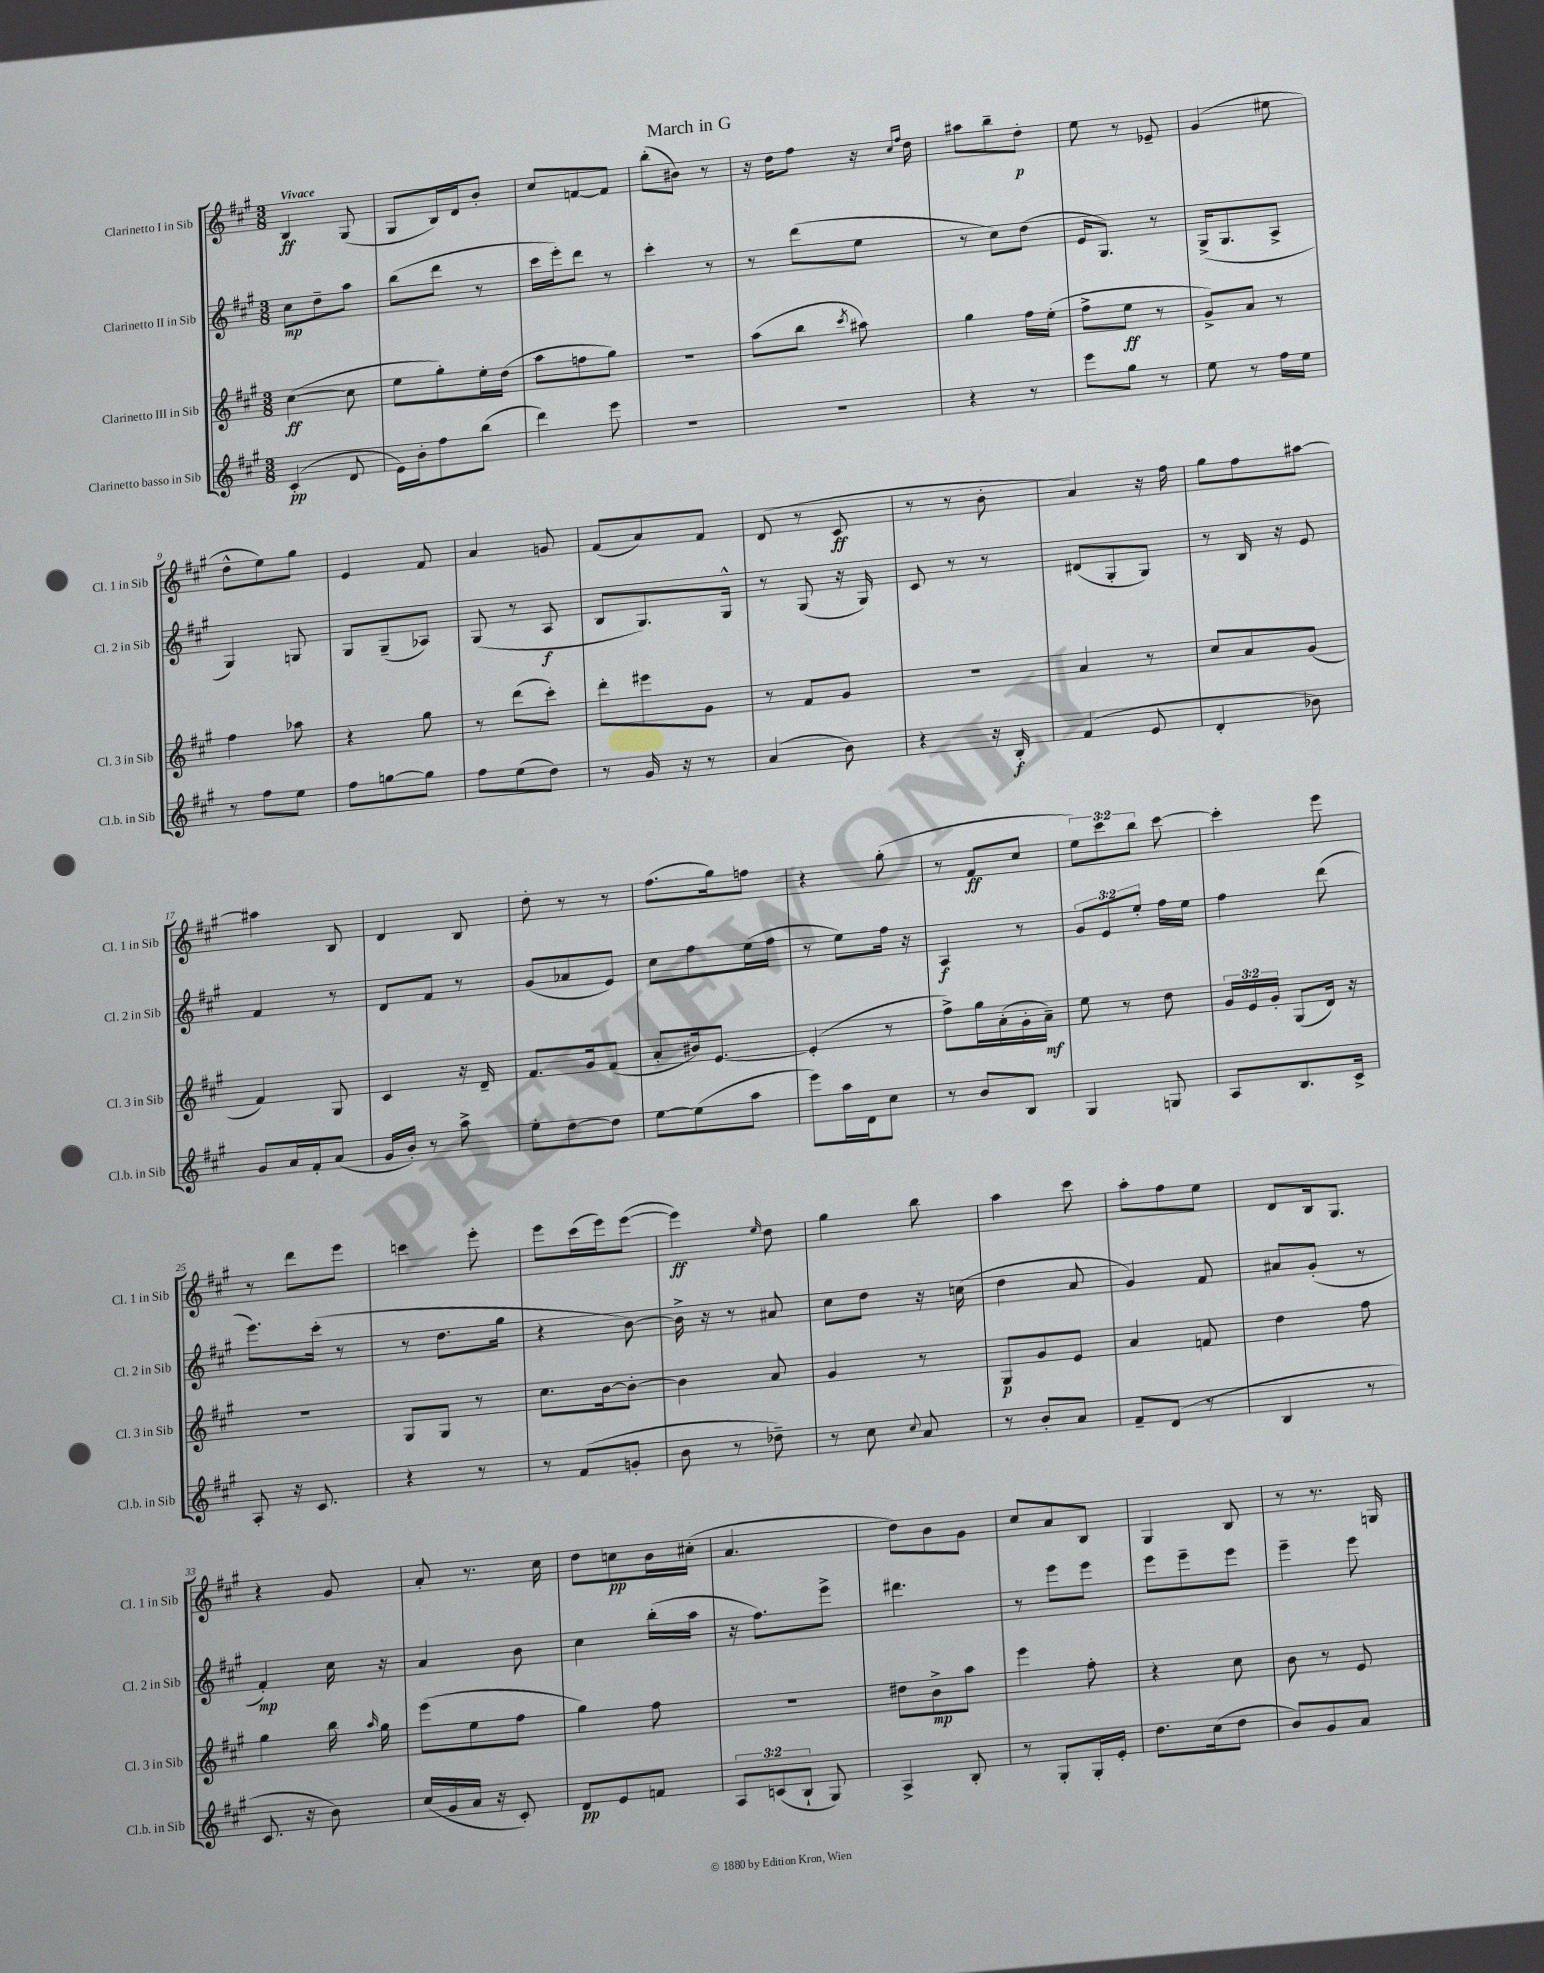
\header { title = "March in G" }
<<
\new StaffGroup <<
\new Staff = "s0" \with { instrumentName = "Clarinetto I in Sib" shortInstrumentName = "Cl. 1 in Sib" } {
    \clef treble \key a \major \numericTimeSignature \time 3/8 \override Staff.TupletNumber.text = #tuplet-number::calc-fraction-text \tempo "Vivace"
    \autoBeamOff b4\ff gis8( |
    gis8[ b16) d'16 b'8]-. |
    cis''8[ f'8~ f'8] |
    b''8[-.( bis'8]) r8 |
    r16 d''16[ fis''8] r16 \grace { cis''16[ fis''16] } d''16 |
    ais''8[ b''8-- d''8]-.\p |
    e''8 r8 ees'8-- |
    gis'4( eis''8 |
    d''8[-^ e''8) gis''8] |
    e'4 fis'8 |
    a'4 g'8 |
    fis'8[( a'8) fis'8] |
    d'8( r8 cis'8\ff |
    r8 r8 b'8-. |
    a'4) r16 fis''16 |
    gis''8[ fis''8 ais''8]~ |
    ais''4 b8 |
    d'4 b8 |
    d''8-. r8 r8 |
    fis''8.[( gis''16) f''8] |
    r4 gis''8-.( |
    r8 fis'8[\ff cis''8] |
    \tuplet 3/2 { e''8[) cis'''8 b''8] } cis'''8~ |
    cis'''4-. e'''8 |
    r8 d'''8[ e'''8] |
    c'''4 e'''8-. |
    e'''8[ cis'''16( e'''16) e'''8]~( |
    e'''4\ff) \grace { e''16 } d''8 |
    gis''4 b''8 |
    a''4 cis'''8 |
    a''8[-. fis''8 e''8] |
    d'8[ b16 gis8.] |
    r4 gis'8 |
    a'8-. r8. cis''16 |
    d''8[ c''8\pp b'16 cis''16]-.( |
    a'4. |
    d''8[) b'8 gis'8] |
    cis''8[ a'8 b8] |
    gis4 b8 |
    r8 r8. g16 \bar "|." |
}
\new Staff = "s1" \with { instrumentName = "Clarinetto II in Sib" shortInstrumentName = "Cl. 2 in Sib" } {
    \clef treble \key a \major \numericTimeSignature \time 3/8 \override Staff.TupletNumber.text = #tuplet-number::calc-fraction-text
    \autoBeamOff cis''8[\mp d''8-- a''8] |
    b''8[( d'''8] r8 |
    cis'''16[ e'''16-.) d'''8] r8 |
    cis'''4-. r8 |
    r8 d'''8[( e''8] |
    r8 cis''8[) d''8]( |
    e'16[ gis8.]) r8 |
    gis16[->( gis8. a8]-> |
    gis4) g8 |
    gis8[ gis8--( aes8]) |
    gis8( r8 a8\f |
    b8[ gis8.) gis16]-^ |
    r8 gis8( r16 gis16) |
    cis'8 r8 r8 |
    dis'8[( gis8-. gis8]) |
    r8 b16 r16 e'8 |
    fis'4 r8 |
    d'8[ fis'8] r8 |
    gis'8[( aes'8 e'8]) |
    cis''8[ fis''8 e''16( fis''16] |
    r8 e''8[) fis''16] r16 |
    a4\f r8 |
    \tuplet 3/2 { gis'8[ e'8 e''8]-. } fis''16[ e''16] |
    fis''4 d'''8( |
    e'''8.[) cis'''16]-.( r8 |
    r8 d''8.[ gis''16] |
    r4 b'8~) |
    b'16-> r16 r8 ais'8 |
    cis''8[ d''8] r16 c''16( |
    d''4 a'8 |
    gis'4) fis'8 |
    ais'8[ gis'8]-.( r8 |
    fis'4-.\mp) cis''16 r16 |
    a'4 b'8 |
    cis''4 b''16[-.( a''16] |
    r16 fis''8.[) e'''8]-> |
    dis'''4. |
    r8 e'''8[ e'''8] |
    e'''8[ e'''8-- e'''8] |
    e'''4-- e'''8 \bar "|." |
}
\new Staff = "s2" \with { instrumentName = "Clarinetto III in Sib" shortInstrumentName = "Cl. 3 in Sib" } {
    \clef treble \key a \major \numericTimeSignature \time 3/8 \override Staff.TupletNumber.text = #tuplet-number::calc-fraction-text
    \autoBeamOff cis''4~\ff( cis''8 |
    e''8[ gis''8-.) e''16-. d''16]( |
    a''8[ f''8 gis''8]) |
    r4. |
    a''8[( b''8] \acciaccatura { cis'''8 } ais''8) |
    gis''4 fis''16[ e''16]-.( |
    fis''8[-> e''8]\ff r8 |
    gis'8[->) a'8] r8 |
    fis''4 aes''8 |
    r4 gis''8 |
    r8 d'''8[( cis'''8]-.) |
    d'''8[-. eis'''8 gis'8] |
    r8 fis'8[ gis'8] |
    R4. |
    a'4 r8 |
    cis''8[ a'8 gis'8]( |
    fis'4) gis8 |
    cis'4 r16 d'16-- |
    fis'8.[ gis'16 fis'8]( |
    a'8[-. bis'16) e'8.]~ |
    e'4-.( r8 |
    fis''8[->) gis''16 a'16-.( gis'16-. a'16]--\mf) |
    e''8 r8 d''8 |
    \tuplet 3/2 { gis'16[ e'16 gis'16]-. } gis8[( d'16]) r16 |
    R4. |
    gis8[ gis8] r8 |
    cis''8.[ b'16~ b'8]~-. |
    b'4 a'8 |
    gis'4 r8 |
    gis8[\p gis'8 e'8] |
    a'4 f'8 |
    d''4 fis''8 |
    gis''4 b''16 \grace { a''16 } gis''16 |
    e'''8[( e''8 fis''8] |
    gis''4) fis''8 |
    R4. |
    dis''8[ b'8->\mp a''8] |
    e'''4 fis''8-. |
    r4 cis''8 |
    b'8 r8 e'8 \bar "|." |
}
\new Staff = "s3" \with { instrumentName = "Clarinetto basso in Sib" shortInstrumentName = "Cl.b. in Sib" } {
    \clef treble \key a \major \numericTimeSignature \time 3/8 \override Staff.TupletNumber.text = #tuplet-number::calc-fraction-text
    \autoBeamOff cis'4-.\pp( d'8 |
    e'16[) b'16-. fis''8 b''8]( |
    d'''4) e'''8 |
    R4. |
    r4. |
    r4 r8 |
    e'''8[ gis''8] r8 |
    e''8 r8 fis''16[ e''16] |
    r8 fis''8[ e''8] |
    fis''8[ g''8~ g''8] |
    fis''8[ e''8( d''8]) |
    r8 gis'16 r16 r8 |
    a'4( b'8) |
    r4 r16 b16-.\f |
    fis'4( e'8 |
    d'4-. bes'8) |
    gis'8[ a'16 fis'16-. a'8]( |
    gis'16[ b'16]-.) r8 a''8-> |
    e''8[-. d''8~ d''8] |
    e''8[~ e''8( a''8] |
    e'''8[) a''16 d'16 cis''8] |
    r8 b'8[ b8] |
    gis4 g8 |
    a8[ b8. cis'16]-> |
    a8-. r16 cis'8. |
    r4 r8 |
    r8 fis'8[( g'8]-. |
    b'8 r8 des''8--) |
    r8 cis''8 \appoggiatura { cis''8 } a'8 |
    r8 b'8[-. a'8] |
    fis'8[-- d'8]( r8 |
    b4 r8 |
    cis'8. r16 b'8) |
    cis''16[( gis'16 a'16] r16 cis'8-.) |
    d'8[\pp e'8 f'8] |
    \tuplet 3/2 { a8[ c'8( b8]-! } gis8) |
    a4-> b8-. |
    r8 gis8[-. gis16-. e'16]-. |
    d''8.[ cis''16( d''8] |
    b'8[) gis'8 a'8] \bar "|." |
}
>>
>>
